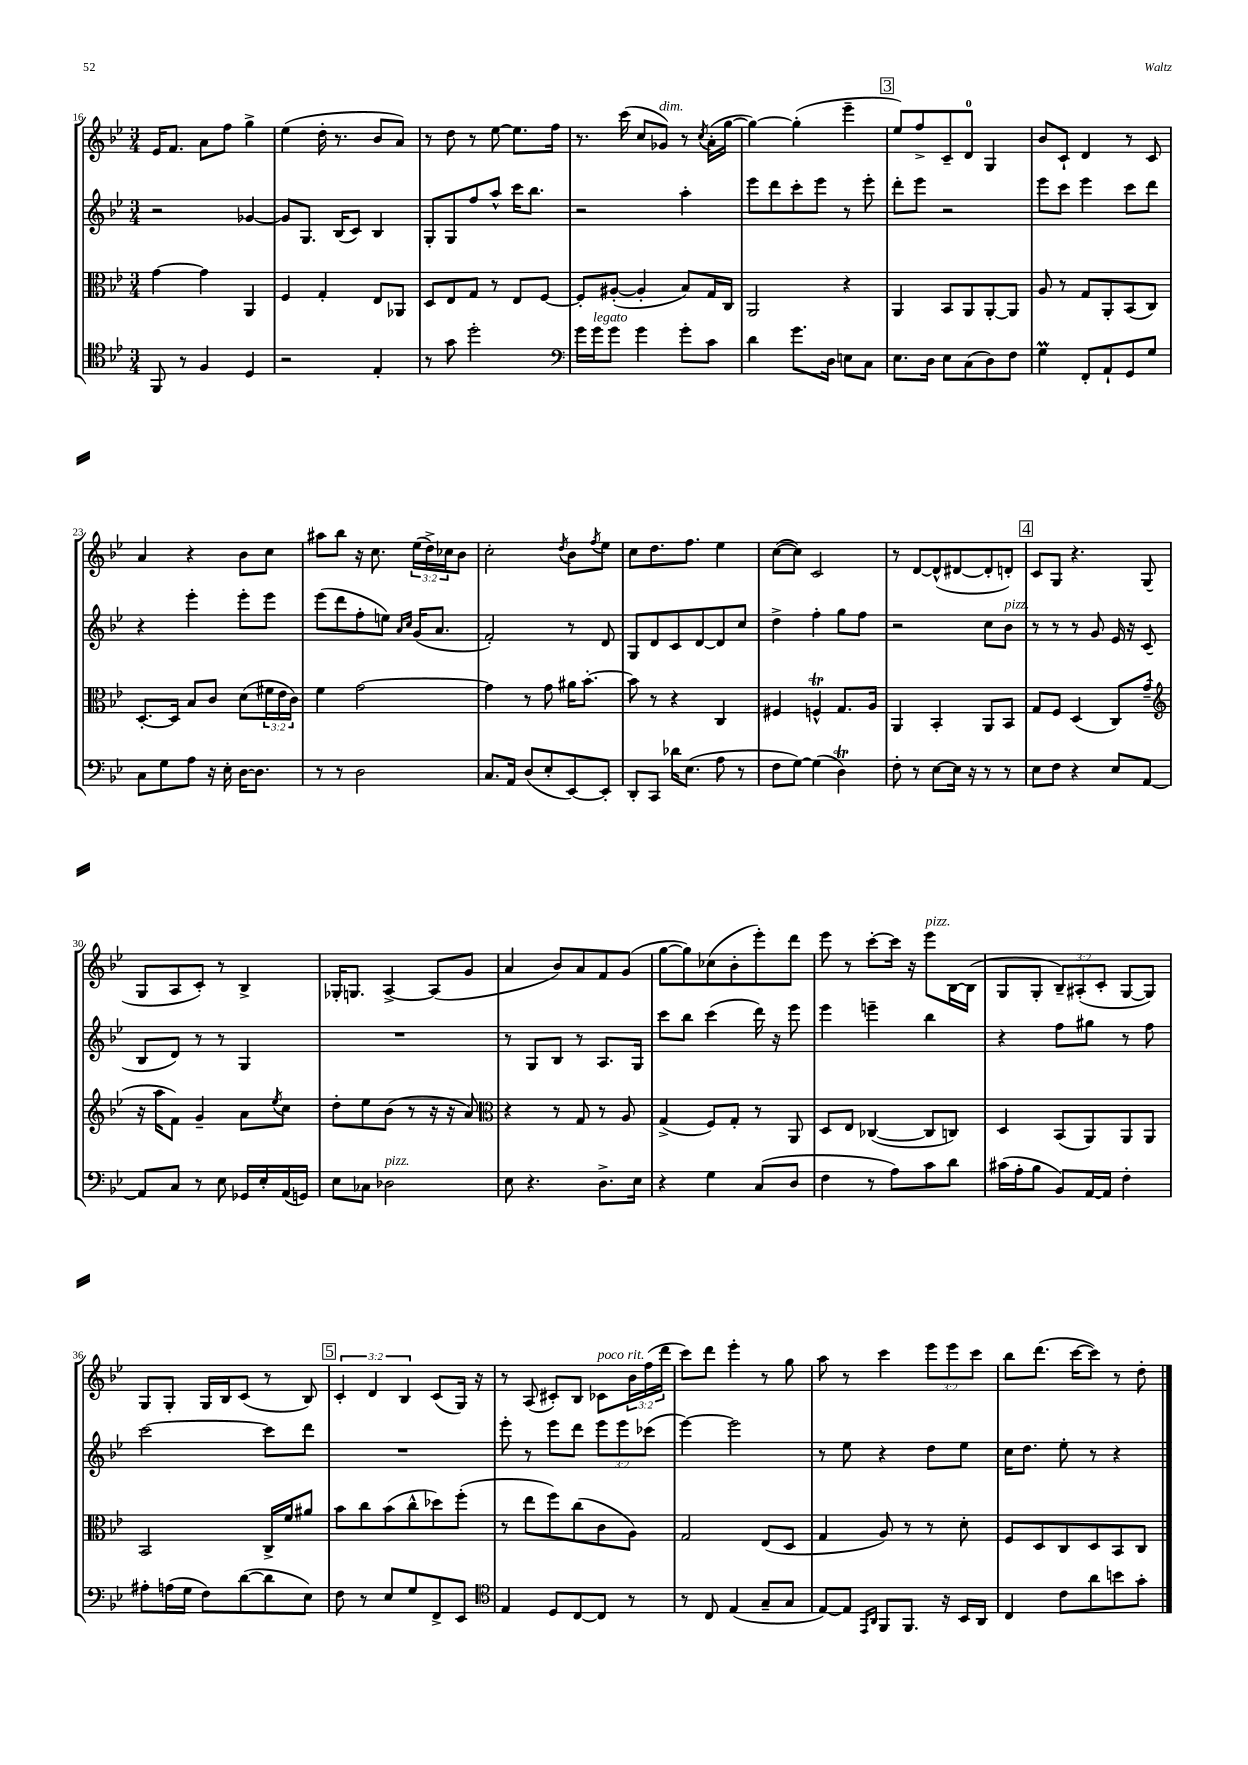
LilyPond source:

<<
\new StaffGroup <<
\new Staff = "s0" {
    \clef treble \key bes \major \numericTimeSignature \time 3/4 \override Staff.TupletNumber.text = #tuplet-number::calc-fraction-text
    ees'16 f'8. a'8 f''8 g''4-> |
    ees''4( d''16-. r8. bes'8 a'8) |
    r8 d''8 r8 ees''8~ ees''8. f''16 |
    r8. c'''16( c''8 ges'8^\markup { \italic "dim." }) r8 \acciaccatura { c''8 } a'16-.( g''16~ |
    g''4~) g''4-.( ees'''4-- |
    \mark \markup { \box "3" } ees''8) f''8-> c'8-- d'8-0 g4 |
    bes'8 c'8-! d'4 r8 c'8 |
    a'4 r4 bes'8 c''8 |
    ais''8 bes''8 r16 c''8. \tuplet 3/2 { ees''16( d''16->) ces''16 } bes'8 |
    c''2-. \acciaccatura { d''8 } bes'8 \acciaccatura { f''8 } ees''8 |
    c''8 d''8. f''8. ees''4 |
    c''8~( c''8) c'2 |
    r8 d'8~ d'8-^( dis'8~ dis'8-. d'8-.) |
    \mark \markup { \box "4" } c'8 g8 r4. g8( |
    g8 a8 c'8-.) r8 bes4-> |
    ges16-. g8. a4~-> a8( g'8 |
    a'4 bes'8) a'8 f'8 g'8( |
    g''8~ g''8) ces''8( bes'8-. ees'''8-.) d'''8 |
    ees'''8 r8 c'''8~-. c'''16 r16 ees'''8^\markup { \italic "pizz." } bes16~ bes16( |
    g8 g8-. \tuplet 3/2 { bes8--) ais8-.( c'8-. } g8~ g8) |
    g8 g8-. g16 bes16 c'8( r8 bes8) |
    \mark \markup { \box "5" } \tuplet 3/2 { c'4-. d'4 bes4 } c'8( g16) r16 |
    r8 a8( cis'8-.) bes8 ces'8^\markup { \italic "poco rit." } \tuplet 3/2 { bes'16 f''16( d'''16 } |
    c'''8) d'''8 ees'''4-. r8 g''8 |
    a''8 r8 c'''4 \tuplet 3/2 { ees'''8 ees'''8 c'''8 } |
    bes''8 d'''8.( c'''16~ c'''8) r8 d''8-. \bar "|." |
}
\new Staff = "s1" {
    \clef treble \key bes \major \numericTimeSignature \time 3/4 \override Staff.TupletNumber.text = #tuplet-number::calc-fraction-text
    r2 ges'4~ |
    ges'8 g8. bes16( c'8) bes4 |
    g8-. g8 f''8 a''8-^ c'''16 bes''8. |
    r2 a''4-. |
    ees'''8 d'''8 c'''8-. ees'''8 r8 ees'''8-. |
    \mark \markup { \box "3" } d'''8-. ees'''8 r2 |
    ees'''8 c'''8 ees'''4 c'''8 d'''8 |
    r4 ees'''4-. ees'''8-. ees'''8 |
    ees'''8( d'''8 f''8-. e''8) \grace { a'16 c''16 } g'16( a'8. |
    f'2-.) r8 d'8 |
    g8 d'8 c'8 d'8~ d'8 c''8 |
    d''4-> f''4-. g''8 f''8 |
    r2 c''8 bes'8^\markup { \italic "pizz." } |
    \mark \markup { \box "4" } r8 r8 r8 g'8 ees'16 r16 c'8( |
    bes8 d'8) r8 r8 g4 |
    R2. |
    r8 g8 bes8 r8 a8. g16 |
    c'''8 bes''8 c'''4( d'''16) r16 ees'''8 |
    ees'''4 e'''4-- bes''4 |
    r4 f''8 gis''8 r8 f''8 |
    c'''2~ c'''8 d'''8 |
    \mark \markup { \box "5" } R2. |
    ees'''8-. r8 ees'''8 d'''8 \tuplet 3/2 { ees'''8 ees'''8 ces'''8( } |
    ees'''4~) ees'''2 |
    r8 ees''8 r4 d''8 ees''8 |
    c''16 d''8. ees''8-. r8 r4 \bar "|." |
}
\new Staff = "s2" {
    \clef alto \key bes \major \numericTimeSignature \time 3/4 \override Staff.TupletNumber.text = #tuplet-number::calc-fraction-text
    g'4~ g'4 a,4 |
    f4 g4-. ees8 aes,8 |
    d8 ees8 g8 r8 ees8 f8~ |
    f8-. ais8~-.( ais4-. bes8) g16 c16 |
    a,2 r4 |
    \mark \markup { \box "3" } a,4 bes,8 a,8 a,8~-. a,8 |
    a8 r8 g8 a,8-. bes,8( c8) |
    d8.~-. d16 bes8 c'8 d'8( \tuplet 3/2 { fis'16 ees'16 c'16) } |
    f'4 g'2~ |
    g'4 r8 g'8 ais'16 bes'8.~-. |
    bes'8 r8 r4 c4 |
    fis4 f4-^\trill g8. a16 |
    a,4 bes,4-. a,8 bes,8 |
    \mark \markup { \box "4" } g8 f8 d4( c8) g'8--( |
    \clef treble r16 a''16 f'8) g'4-- a'8 \acciaccatura { ees''8 } c''8 |
    d''8-. ees''8 bes'8( r8 r16 r16 a'8) |
    \clef alto r4 r8 g8 r8 a8 |
    g4->( f8) g8-. r8 a,8 |
    d8 ees8 ces4~( ces8 c8) |
    d4 bes,8( a,8) a,8 a,8 |
    bes,2 c16-> f'16 ais'8 |
    \mark \markup { \box "5" } bes'8 c''8 bes'8( c''8-^ des''8) f''8-.( |
    r8 ees''8 f''8) c''8( c'8 a8) |
    g2 ees8( d8 |
    g4 a8) r8 r8 d'8-. |
    f8 d8 c8 d8 bes,8 c8 \bar "|." |
}
\new Staff = "s3" {
    \clef tenor \key bes \major \numericTimeSignature \time 3/4
    f,8 r8 f4 d4 |
    r2 ees4-. |
    r8 g'8 d''2-. |
    \clef bass g'16 g'16^\markup { \italic "legato" } g'8 g'4 g'8-. c'8 |
    d'4 g'8. d16 e8 c8 |
    \mark \markup { \box "3" } ees8. d16 ees8 c8( d8) f8 |
    g4\prall f,8-. a,8-! g,8 g8 |
    c8 g8 a8 r16 ees16-. d16~ d8. |
    r8 r8 d2 |
    c8. a,16 d8( ees8-. ees,8~) ees,8-. |
    d,8-. c,8 des'16 ees8.( a8 r8 |
    f8 g8~) g4( d4\trill) |
    f8-. r8 ees8~ ees16 r16 r8 r8 |
    \mark \markup { \box "4" } ees8 f8 r4 ees8 a,8~ |
    a,8 c8 r8 ees8 ges,16 ees16-. a,16( g,16) |
    ees8 ces8 des2^\markup { \italic "pizz." } |
    ees8 r4. d8.-> ees16 |
    r4 g4 c8( d8 |
    f4 r8 a8) c'8 d'8 |
    cis'16( a16-. bes8 bes,8) a,16~ a,16 f4-. |
    ais8-. a16( g16 f8) d'8~( d'8 ees8) |
    \mark \markup { \box "5" } f8 r8 ees8 g8 f,8-> ees,8 |
    \clef tenor ees4 d8 c8~ c8 r8 |
    r8 c8 ees4( g8-- g8 |
    ees8~) ees8 \grace { ees,16 a,16 } f,8 f,8. r16 bes,16 a,16 |
    c4 c'8 a'8 b'8 g'8-. \bar "|." |
}
>>
>>
\layout { \context { \Score currentBarNumber = #16 } }
